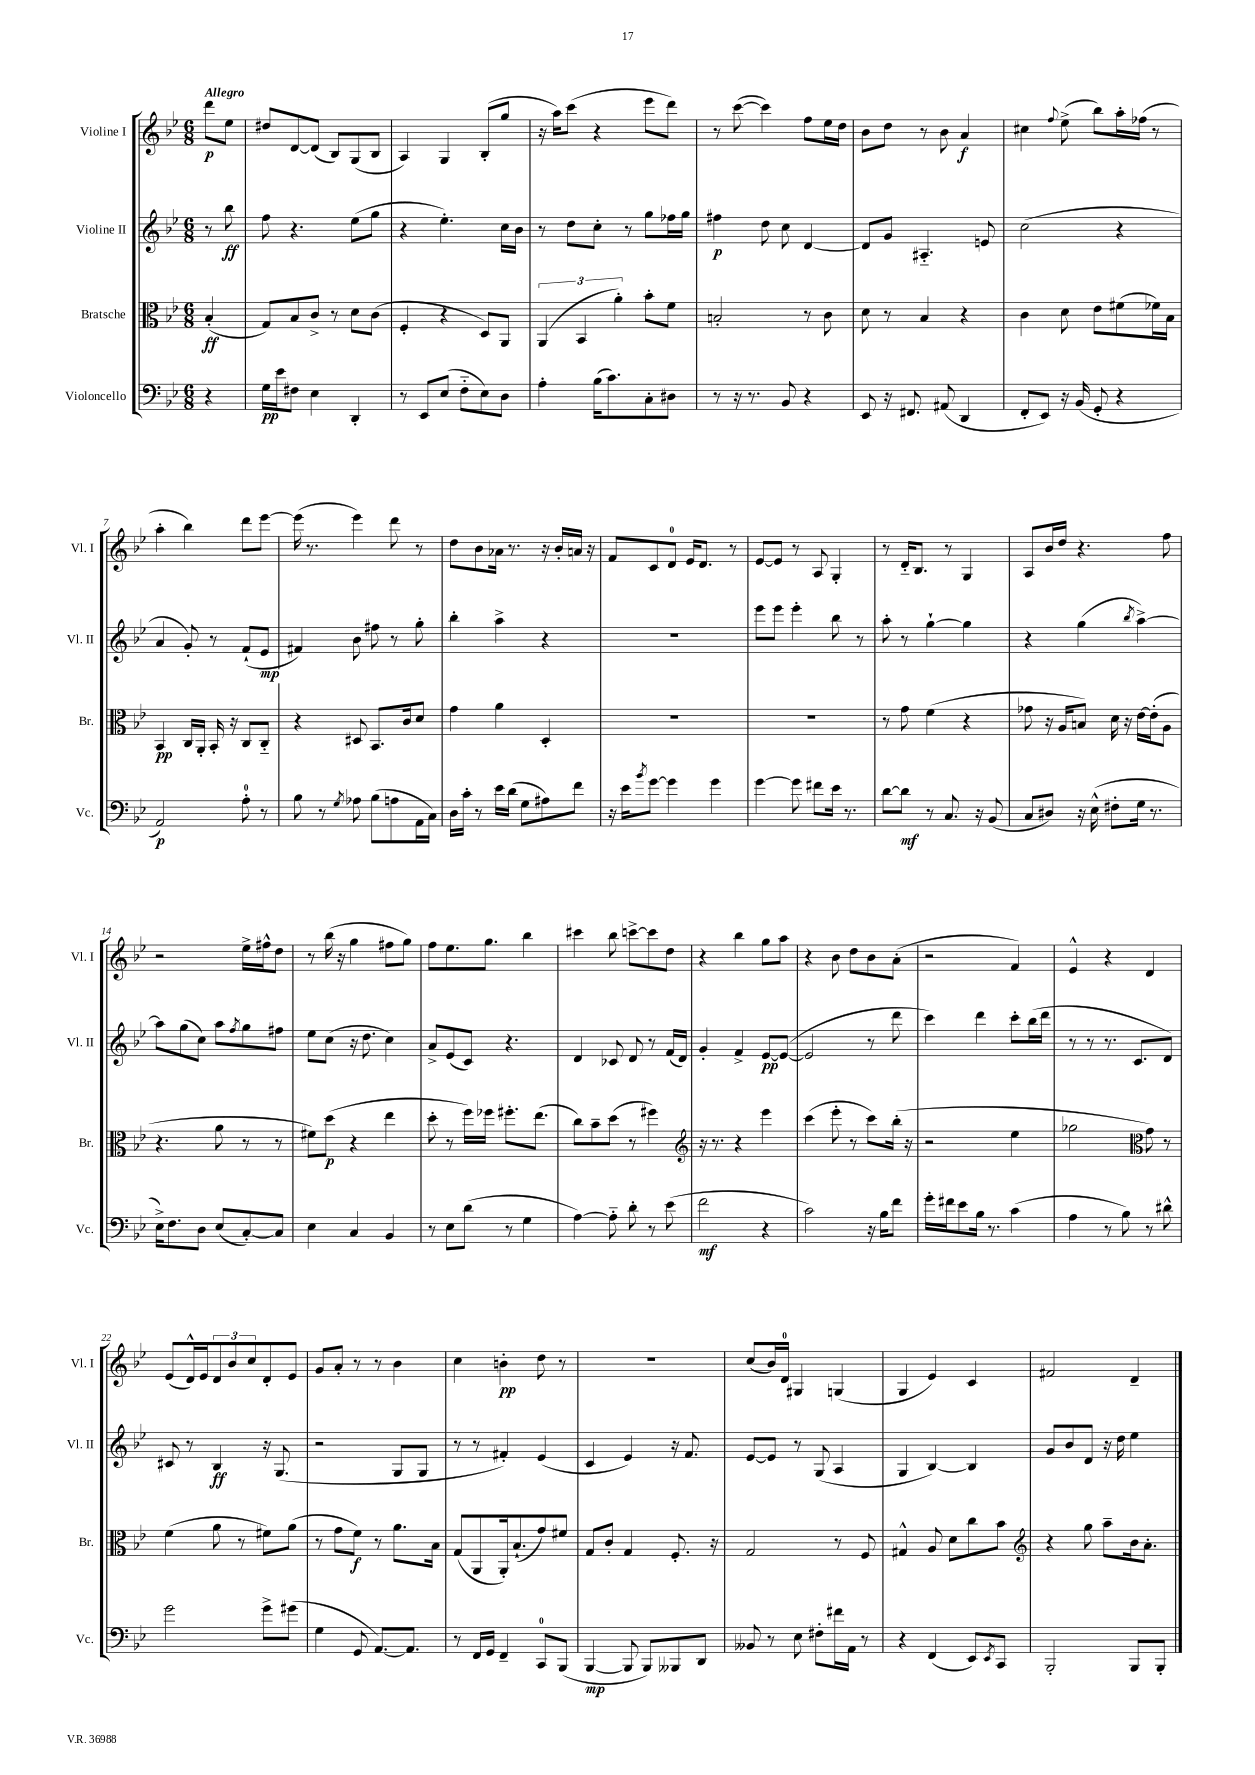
<<
\new StaffGroup <<
\new Staff = "s0" \with { instrumentName = "Violine I" shortInstrumentName = "Vl. I" } {
    \clef treble \key bes \major \numericTimeSignature \time 6/8 \partial 4 \tempo "Allegro"
    d'''8\p ees''8 |
    dis''8 d'8~ d'8( bes8) g8( bes8 |
    a4) g4 bes8-.( g''8 |
    r16 a''16) c'''8( r4 ees'''8 d'''8) |
    r8 c'''8~( c'''4) f''8 ees''16 d''16 |
    bes'8 d''8 r8 bes'8 a'4\f |
    cis''4 \appoggiatura { f''8 } ees''8->( bes''8) a''16-. fes''16( r8 |
    a''4-. bes''4) d'''8 ees'''8~ |
    ees'''16( r8. ees'''4) d'''8 r8 |
    d''8 bes'8 aes'16 r8. r16 bes'16-. a'16 r16 |
    f'8 c'8 d'8-0 ees'16 d'8. r8 |
    ees'8~ ees'8 r8 a8 g4-. |
    r8 d'16-_ bes8. r8 g4 |
    a8 bes'16 d''16 r4. f''8 |
    r2 ees''16-> fis''16-^ d''8 |
    r8 bes''16( r16 g''4 fis''8 g''8) |
    f''8 ees''8. g''8. bes''4 |
    cis'''4 bes''8 c'''8~-> c'''8 d''8 |
    r4 bes''4 g''8 a''8 |
    r4 bes'8 d''8 bes'8 a'8-.( |
    r2 f'4) |
    ees'4-^ r4 d'4 |
    ees'8( d'16-^) ees'16 \tuplet 3/2 { d'8 bes'8 c''8 } d'8-. ees'8 |
    g'8 a'8-. r8 r8 bes'4 |
    c''4 b'4-.\pp d''8 r8 |
    R2. |
    c''8( bes'16) d'16-0 gis4 g4( |
    g4 ees'4) c'4 |
    fis'2 d'4-- \bar "|." |
}
\new Staff = "s1" \with { instrumentName = "Violine II" shortInstrumentName = "Vl. II" } {
    \clef treble \key bes \major \numericTimeSignature \time 6/8 \partial 4
    r8 bes''8\ff |
    f''8 r4. ees''8( g''8 |
    r4 ees''4.-.) c''16 bes'16 |
    r8 d''8 c''8-. r8 g''8 fes''16 g''16 |
    fis''4\p d''8 c''8 d'4~ |
    d'8 g'8 ais4.-_ e'8 |
    c''2( r4 |
    a'4 g'8-.) r8 f'8-!( ees'8\mp |
    fis'4) bes'8 fis''8 r8 g''8-. |
    bes''4-. a''4-> r4 |
    R2. |
    ees'''8 ees'''8 ees'''4-. bes''8 r8 |
    a''8-. r8 g''4~-! g''4 |
    r4 g''4( \acciaccatura { bes''8 } a''4~->) |
    a''8 g''8( c''8) a''8 \acciaccatura { f''8 } g''8 fis''8 |
    ees''8 c''8( r16 d''8. c''4) |
    a'8-> ees'8( c'8) r4. |
    d'4 ces'8 d'8 r8 f'16( d'16) |
    g'4-. f'4-> ees'8~\pp ees'8~( |
    ees'2 r8 d'''8 |
    c'''4) d'''4 c'''8-. bes''16( d'''16 |
    r8 r8 r8. c'8. d'8) |
    cis'8 r8 bes4\ff r16 g8.( |
    r2 g8 g8 |
    r8 r8 fis'4-.) ees'4( |
    c'4 ees'4) r16 f'8. |
    ees'8~ ees'8 r8 g8( a4 |
    g4 bes4~) bes4 |
    g'8 bes'8 d'8 r16 d''16 ees''4 \bar "|." |
}
\new Staff = "s2" \with { instrumentName = "Bratsche" shortInstrumentName = "Br." } {
    \clef alto \key bes \major \numericTimeSignature \time 6/8 \partial 4
    bes4-.\ff( |
    g8) bes8 c'8-> r8 d'8 c'8( |
    f4-. r4 d8) a,8 |
    \tuplet 3/2 { a,4( bes,4 a'4-.) } bes'8-. f'8 |
    b2-. r8 c'8 |
    d'8 r8 bes4 r4 |
    c'4 d'8 ees'8 fis'8( fes'16) bes16 |
    bes,4\pp c16 a,16-. bes,16-. r16 c8 c8-_ |
    r4 dis8 bes,8. c'16 d'8 |
    g'4 a'4 d4-. |
    R2. |
    R2. |
    r8 g'8 f'4( r4 |
    ges'8 r16 a16 b8) d'16 r16 ees'16~ ees'16-.( a8 |
    r4. a'8 r8 r8 |
    fis'8) d''8\p( r4 ees''4 |
    d''8-. r8 f''16) fes''16 fis''8.-. ees''8.( |
    c''8) bes'8-- d''8( r8 fis''4) |
    \clef treble r16 r8. r4 ees'''4 |
    c'''4( ees'''8-. r8 c'''8) bes''16-.( r16 |
    r2 ees''4 |
    ges''2 \clef alto g'8) r8 |
    f'4( a'8 r8 fis'8) a'8( |
    r8 g'8 f'8\f) r8 a'8. bes16 |
    g8( a,8 a,16-.) bes8.-!( g'8) fis'8 |
    g8 c'8-. g4 f8.-. r16 |
    g2 r8 f8 |
    gis4-^ a8 d'8 c''8 bes'8 |
    \clef treble r4 g''8 a''8-- bes'16 a'8.-. \bar "|." |
}
\new Staff = "s3" \with { instrumentName = "Violoncello" shortInstrumentName = "Vc." } {
    \clef bass \key bes \major \numericTimeSignature \time 6/8 \partial 4
    r4 |
    g16\pp ees'16 fis8 ees4 d,4-. |
    r8 ees,8 ees8( f8-_ ees8) d8 |
    a4-. bes16( c'8.) c8-. dis8 |
    r8 r16 r8. bes,8 r4 |
    ees,8 r16 fis,8. ais,8( d,4 |
    f,8-. ees,8) r16 bes,16( g,8-. r4 |
    a,2\p) a8-0-. r8 |
    bes8 r8 \acciaccatura { g8 } aes8 bes8( a8 a,16 c16) |
    d16 c'16-. r8 ees'16 d'16( g8 ais8) f'8 |
    r16 ees'16 \acciaccatura { bes'8 } g'8~ g'4 g'4 |
    g'4~ g'8 fis'8 ees'16 r8. |
    d'8~ d'8\mf r8 c8. r16 bes,8( |
    c8 dis8) r16 ees16-^( fis8-. g16 r8. |
    ees16->) f8. d8 ees8( c8~-.) c8 |
    ees4 c4 bes,4 |
    r8 ees8 d'8( r8 g4 |
    a4~) a8-_ d'8-. r8 ees'8( |
    f'2\mf r4 |
    c'2) r16 bes16 f'8 |
    g'16-. fis'16 ees'8 bes16 r8. c'4( |
    a4 r8 bes8) r8 dis'8-^ |
    g'2 g'8-> gis'8( |
    g4 g,8 a,8.~) a,8. |
    r8 f,16 g,16 f,4-- c,8-0 bes,,8( |
    bes,,4~\mp bes,,8 bes,,8) beses,,8 d,8 |
    beses,8 r8 ees8 fis8-. fis'16 a,16 r8 |
    r4 f,4( ees,8) \acciaccatura { ees,8 } c,8 |
    bes,,2-. bes,,8 bes,,8-. \bar "|." |
}
>>
>>
